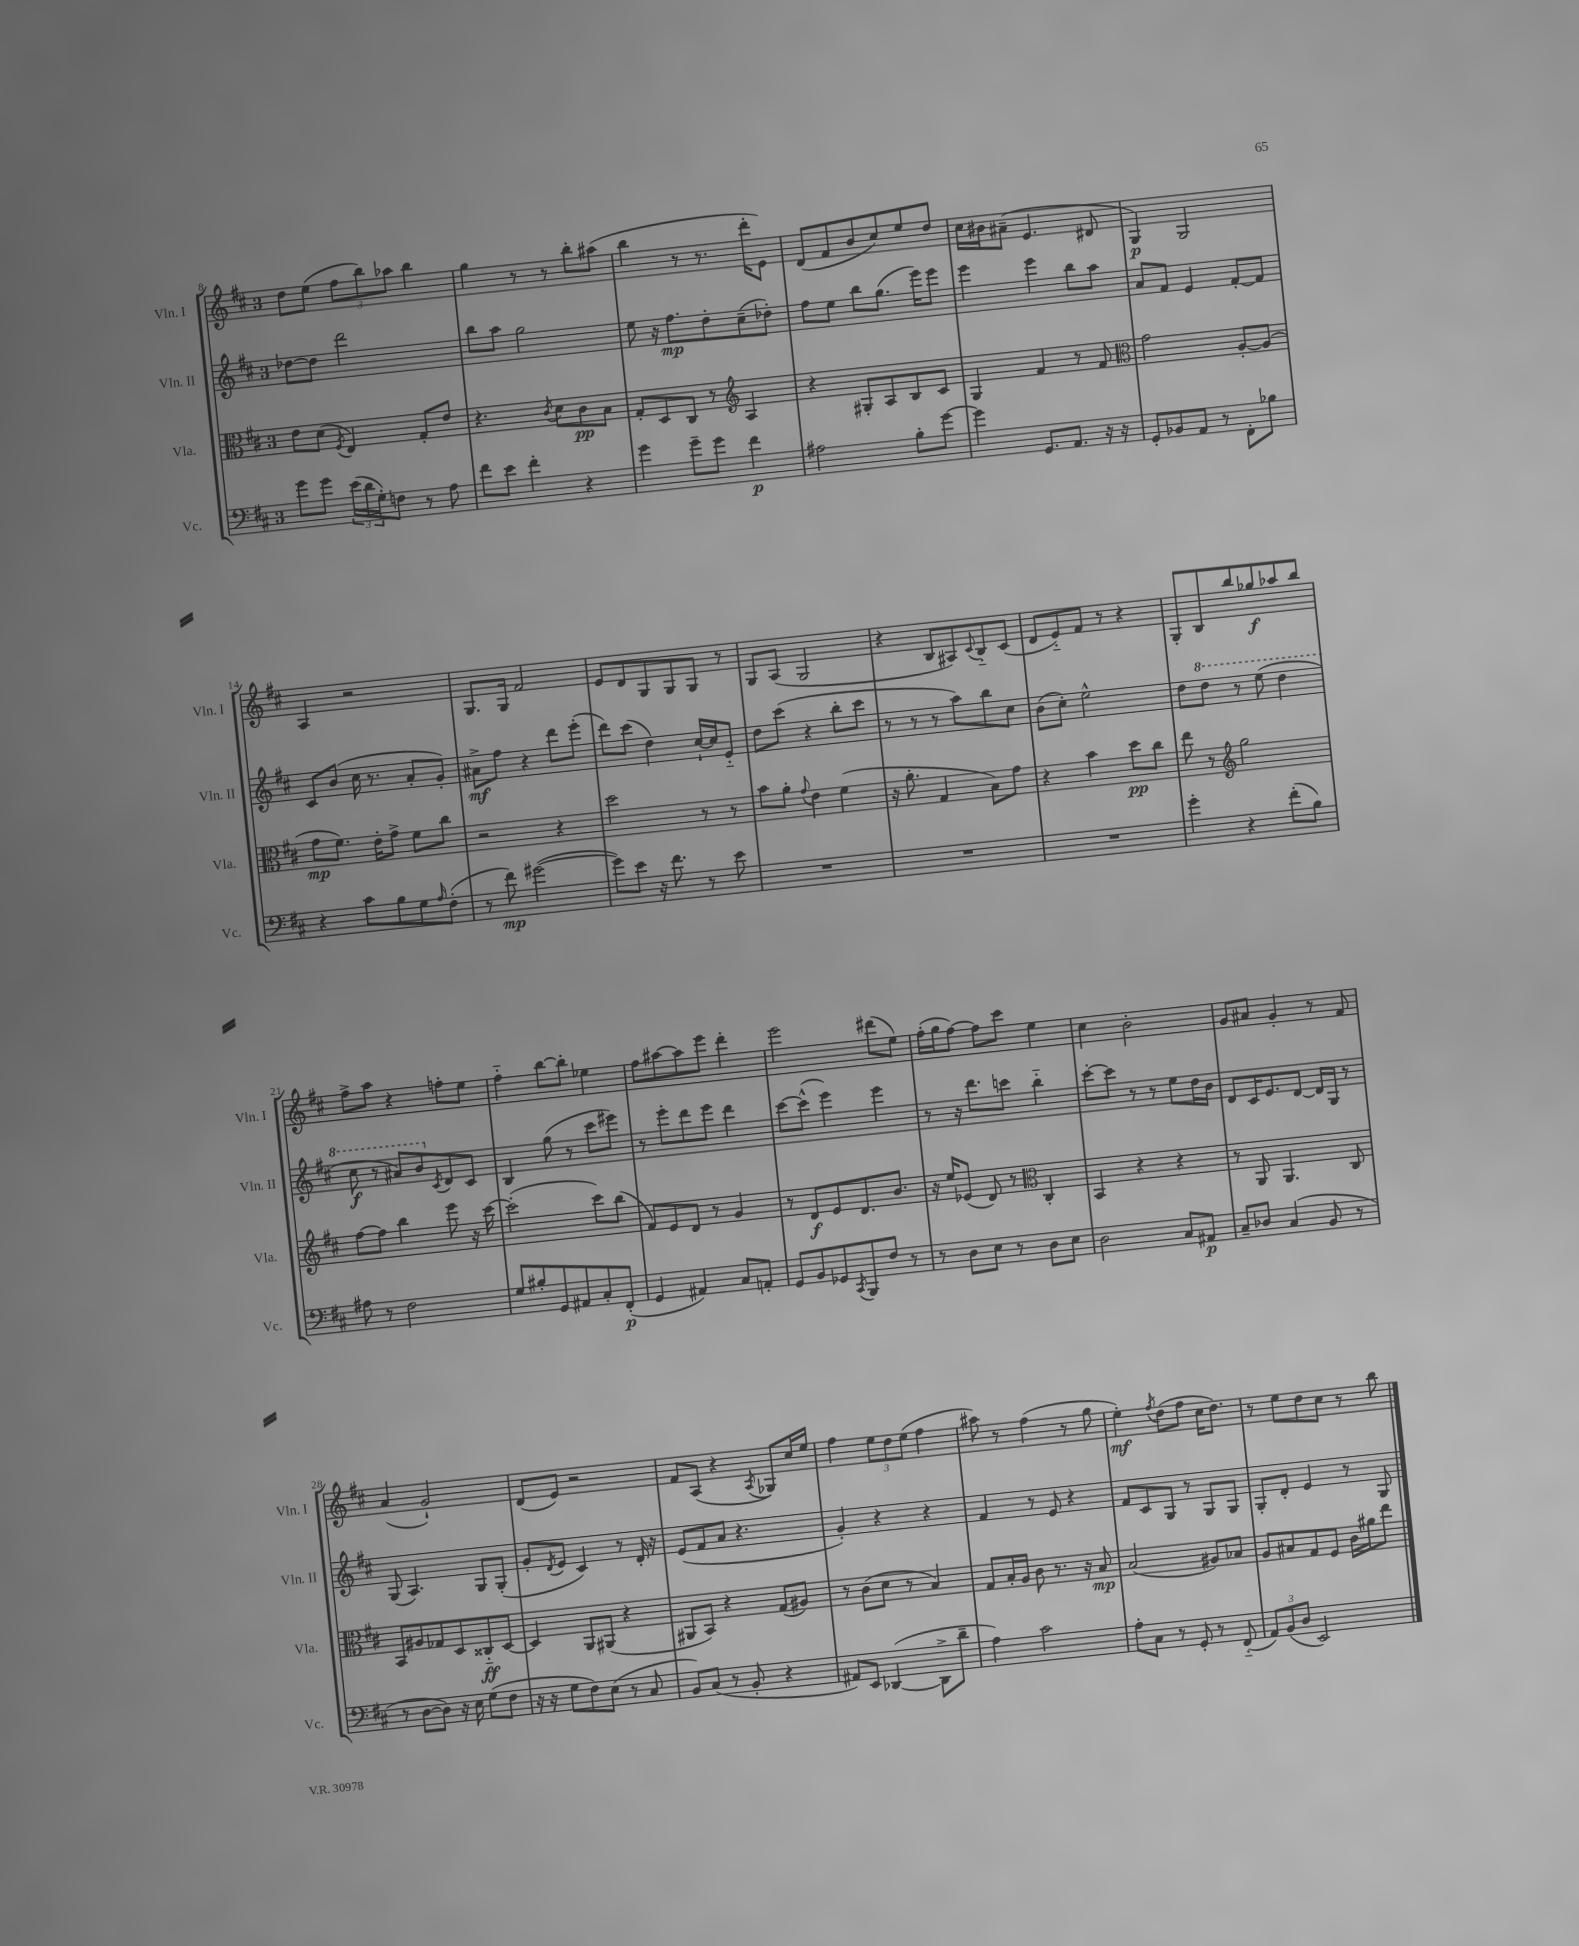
<<
\new StaffGroup <<
\new Staff = "s0" \with { instrumentName = "Vln. I" shortInstrumentName = "Vln. I" } {
    \clef treble \key d \major \once \override Staff.TimeSignature.style = #'single-digit \time 3/4
    d''8 e''8( \tuplet 3/2 { fis''8 b''8) aes''8 } b''4 |
    g''4 r8 r8 b''8-. ais''8( |
    b''4 r8 r8. d'''16-. e'8) |
    d'8( fis'8 b'8 cis''8) e''8 d''8 |
    cis''16 bis'16 ais'8--( e'4. dis'8 |
    g4\p) g2 |
    a4 r2 |
    g8. g16 fis'2 |
    e'8 d'8 g8 g8 g8 r8 |
    g8 a8( g2 |
    r4 b8 ais8) \appoggiatura { cis'8 } b8-_ cis'8( |
    d'8 e'8-_) fis'8 r8 r4 |
    g8-. b8 b''8 ges''8\f aes''8 b''8 |
    fis''8-> a''8 r4 f''8-. e''8 |
    fis''4-_ b''8~ b''8-. ees''4 |
    fis''8 ais''8~ ais''8 e'''8 d'''4-. |
    e'''2 dis'''8( e''8) |
    fis''16-.( g''16 fis''8~) fis''8 cis'''8 e''4 |
    cis''4 b'2-. |
    g'8 ais'8 g'4-. r8 fis'8 |
    a'4( g'2-!) |
    d'8( e'8) r2 |
    fis'8 a8( r4 \acciaccatura { a8 } ges8) cis''16 e''16 |
    fis''4 \tuplet 3/2 { e''8 d''8 e''8( } fis''4 |
    ais''8) r8 fis''4( r8 g''8 |
    e''4-.\mf) \acciaccatura { fis''8 } d''8( fis''8 cis''16 d''8.) |
    r8 e''8 d''8 cis''8 r8 b''8 \bar "|." |
}
\new Staff = "s1" \with { instrumentName = "Vln. II" shortInstrumentName = "Vln. II" } {
    \clef treble \key d \major \once \override Staff.TimeSignature.style = #'single-digit \time 3/4
    des''8~ des''8 d'''2 |
    b''8 a''8 g''2 |
    e''8 r16 fis''8.\mp d''8-. cis''8--( des''8-.) |
    fis''8 e''8 b''8 g''8.( e'''16) e'''8 |
    e'''4 e'''4 b''8 a''8 |
    a'8 fis'8 e'4 fis'8~-. fis'8 |
    cis'8 b'8( cis''16 r8. a'8-. g'8-.) |
    ais'8->\mf fis''8 r4 d'''8 e'''8-.( |
    d'''8) cis'''8( d''4) cis''16~-! cis''16 e'8-_ |
    d''8 cis'''8( r4 b''8-. cis'''8 |
    r8 r8 r8 a''8) b''8 cis''8 |
    b'8( cis''8-.) e''2-^ |
    d''8 \ottava #1 d'''8 r8 e'''8( d'''4 |
    cis'''8\f r8 ais''8) b''8 \ottava #0 \acciaccatura { cis'8 } d'8 cis'8 |
    b4 g''8( r8 cis'''8 eis'''8) |
    r8 e'''8-. d'''8 e'''8 d'''4 |
    cis'''8~ cis'''8-^( e'''4) e'''4 |
    r8 r16 d'''8. c'''8 b''4-_ |
    cis'''8~-. cis'''8 r8 r8 e''8 d''16 b'16 |
    d'8 cis'16 e'8. d'8~ d'16 g16 r8 |
    g8( a4.) g8 g8-.( |
    g'8-. \acciaccatura { d'8 } e'8 cis'4) r8 d'16-. r16 |
    e'8( fis'8 a'8 r4. |
    g'4-.) r4 r4 |
    fis'4 r8 e'8 r4 |
    fis'8 cis'8 g8 r8 g8 g8 |
    g8-. d'8-. e'4 r8 g8 \bar "|." |
}
\new Staff = "s2" \with { instrumentName = "Vla." shortInstrumentName = "Vla." } {
    \clef alto \key d \major \once \override Staff.TimeSignature.style = #'single-digit \time 3/4
    e'8 d'8( \acciaccatura { fis8 } e4) g8-. e'8 |
    r4. \acciaccatura { cis'8 } d'8 cis'8\pp b8 |
    g8-. d8 cis8 r8 \clef treble a4 |
    r4 gis8-. a8 b8 cis'8 |
    g4 fis'4 r8 fis'8 |
    \clef alto g'2 a8~-. a8( |
    g'8\mp fis'8.) e'16-. g'8-> fis'8 cis''8 |
    r2 r4 |
    d''2 r8 r8 |
    b'8 a'8-. \appoggiatura { g'8 } e'4 fis'4( |
    r16 a'8.-. g4 b8) g'8 |
    r4 b'4 d''8\pp cis''8 |
    e''8 r8 \clef treble g''2 |
    fis''8~ fis''8 b''4 e'''8 r16 cis'''16~ |
    cis'''2-.( cis'''8) b''8( |
    fis'8) e'8 d'8 r8 g'4 |
    r8 d'8\f e'8 d'8. b'8. |
    r16 e''16 ees'8( d'8) r8 \clef alto cis4-. |
    b,4 r4 r4 |
    r8 a,8 a,4. cis8 |
    b,8 ais8 ges8 d8 cisis8-_\ff d8~ |
    d4 a,8 ais,8( r4 |
    ais,8 b,8) r4 g8( ais8) |
    r8 cis'8( d'8 r8 b4) |
    g8 b16-. a16 cis'8 r8. r16 b8\mp |
    b2( ais8) bes8 |
    a8 bis8 g8 fis8 cis'16 ais'16 e''8 \bar "|." |
}
\new Staff = "s3" \with { instrumentName = "Vc." shortInstrumentName = "Vc." } {
    \clef bass \key d \major \once \override Staff.TimeSignature.style = #'single-digit \time 3/4
    g'8 g'8 \tuplet 3/2 { e'16( d'16 g16-.) } f8 r8 a8 |
    fis'8 e'8 fis'4-. r4 |
    g'4 g'8-- g'8 fis'4\p |
    ais2 b8-. g'8~ |
    g'4 g,8. a,8. r16 r16 |
    g,8-. bes,8 a,8 r8 fis,8-. bes8 |
    r4 cis'8 b8 g8 \grace { a16 } fis8-.( |
    r8 fis'8\mp) gis'2~( |
    gis'8) e'8 r16 fis'8. r8 e'8 |
    R2. |
    R2. |
    R2. |
    g'4-. r4 fis'8-.( b8) |
    ais8 r8 fis2 |
    g8 bis8-. g,8 ais,8 cis8-. fis,8-.\p( |
    g,4 ais,4) cis8 a,8-. |
    g,8 b,8 ges,8 \acciaccatura { cis,8 } b,,8 fis8 r8 |
    r8 d8 e8 r8 d8 e8 |
    d2 cis8 ais,8\p |
    cis8-- des8 cis4( b,8 r8 |
    r8 d8~ d8) r16 e16 g8( fis8 |
    r16 r16 g8 fis8) e8( r8 cis8 |
    b,8) cis8( r8 b,8-. r4 |
    ais,8) e,8 des,4~( des,8-> d'8-- |
    a4) cis'2 |
    a8-. cis8 r8 g,8-. r8 fis,8-_( |
    \tuplet 3/2 { a,8) b,8( d8 } e,2) \bar "|." |
}
>>
>>
\layout { \context { \Score currentBarNumber = #8 } }
